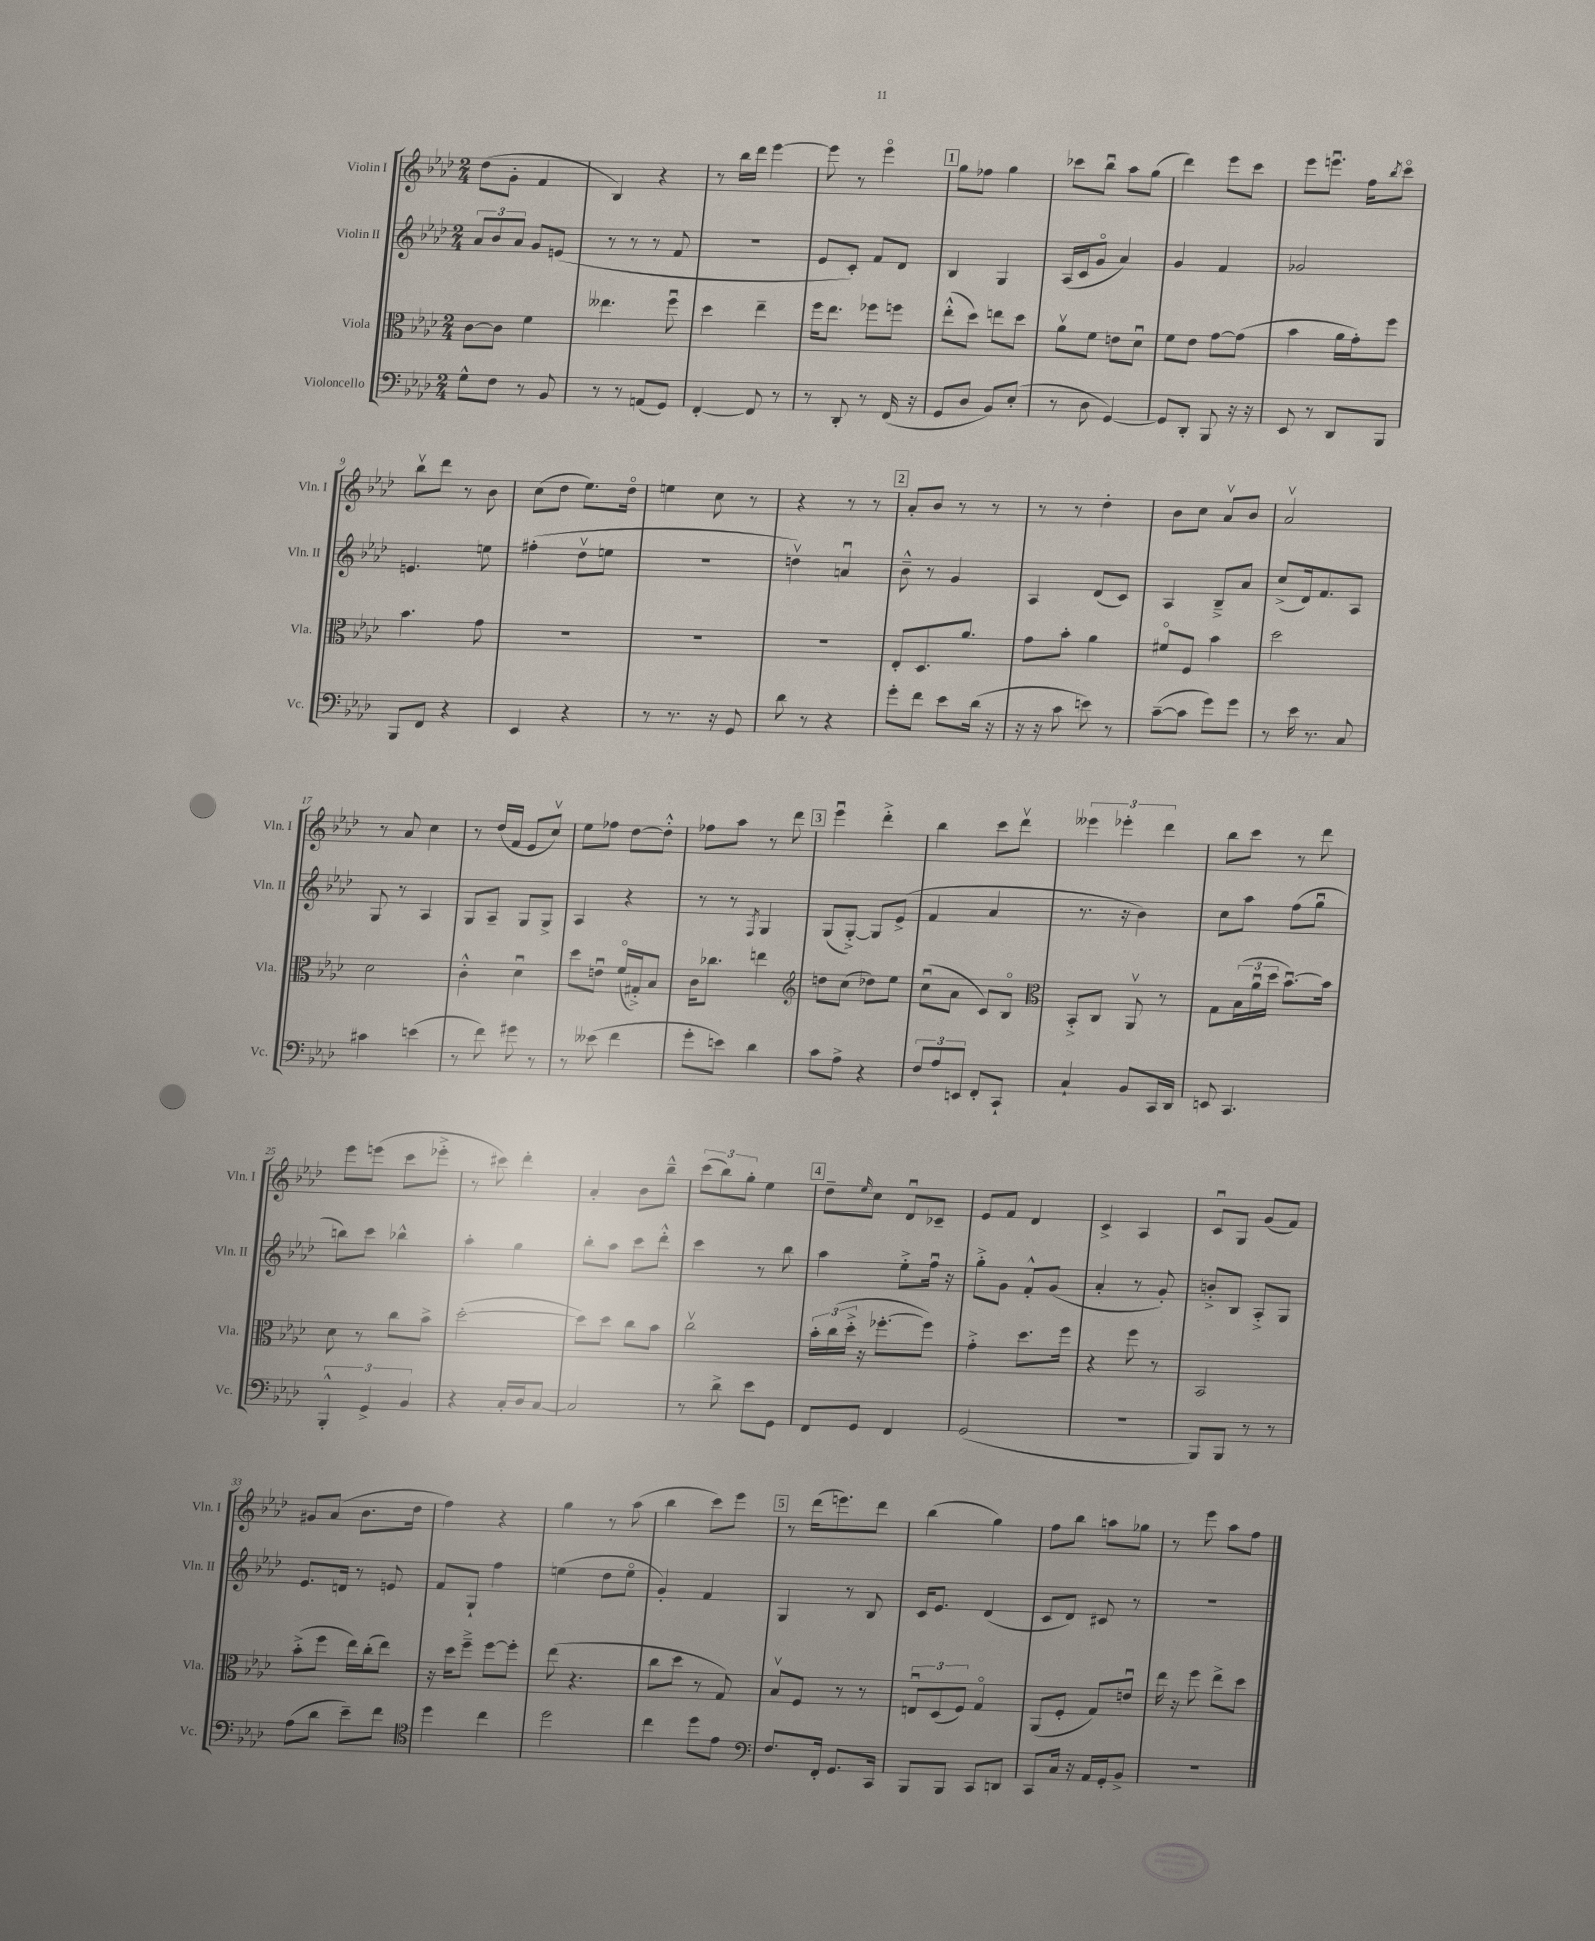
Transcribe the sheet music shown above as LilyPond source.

<<
\new StaffGroup <<
\new Staff = "s0" \with { instrumentName = "Violin I" shortInstrumentName = "Vln. I" } {
    \clef treble \key aes \major \numericTimeSignature \time 2/4
    des''8( g'8-. f'4 |
    bes4) r4 |
    r8 bes''16 des'''16 ees'''4~ |
    ees'''8 r8 ees'''4\flageolet |
    \mark \markup { \box "1" } g''8 fes''8 g''4 |
    ces'''8 bes''8\downbow aes''8 g''8( |
    des'''4) ees'''8 c'''8 |
    ees'''8 e'''8.\downbow f''16 \acciaccatura { bes''8 } c'''8\flageolet |
    bes''8\upbow des'''8 r8 bes'8 |
    c''8( des''8 ees''8.) des''16\flageolet |
    e''4 c''8 r8 |
    r4 r8 r8 |
    \mark \markup { \box "2" } aes'8-. bes'8 r8 r8 |
    r8 r8 des''4-. |
    bes'8 c''8 aes'8\upbow bes'8 |
    aes'2\upbow |
    r8 aes'8 c''4 |
    r8 des''16( f'16 ees'8 c''8\upbow) |
    ees''8 fes''8 des''8~ des''8-.-^ |
    fes''8 aes''8 r8 des'''8 |
    \mark \markup { \box "3" } ees'''4\downbow des'''4-.-> |
    bes''4 c'''8 des'''8\upbow |
    \tuplet 3/2 { eeses'''4 ees'''4-. des'''4 } |
    bes''8 c'''8 r8 des'''8 |
    ees'''8 e'''8( c'''8 ees'''8-.-> |
    r8 cis'''8) des'''4-. |
    aes'4-. bes'8 bes''8---^ |
    \tuplet 3/2 { c'''8( bes''8) g''8-. } ees''4 |
    \mark \markup { \box "4" } des''8-- \grace { ees''16 } c''8 des'8\downbow ces'8-- |
    ees'8 f'8 des'4 |
    c'4-> aes4 |
    c'8\downbow g8 g'8( f'8) |
    gis'8 aes'8( bes'8. des''16 |
    f''4) r4 |
    g''4 r8 aes''8( |
    bes''4 c'''8) ees'''8 |
    \mark \markup { \box "5" } r8 des'''16( e'''8.) des'''8 |
    bes''4( g''4) |
    f''8 bes''8 a''8 ges''8 |
    r8 ees'''8 aes''8 f''8 \bar "|." |
}
\new Staff = "s1" \with { instrumentName = "Violin II" shortInstrumentName = "Vln. II" } {
    \clef treble \key aes \major \numericTimeSignature \time 2/4
    \tuplet 3/2 { aes'8 bes'8 aes'8 } g'8 e'8( |
    r8 r8 r8 f'8 |
    R2 |
    ees'8 c'8-.) f'8 des'8 |
    \mark \markup { \box "1" } bes4 g4 |
    aes16( c'16 g'8\flageolet aes'4) |
    g'4 f'4 |
    ges'2 |
    e'4. e''8 |
    fis''4-.( des''8\upbow e''8 |
    R2 |
    d''4\upbow) a'4\downbow |
    \mark \markup { \box "2" } bes'8---^ r8 g'4 |
    aes4 des'8( c'8) |
    aes4 bes8---> aes'8 |
    c''8->( des'16) f'8. aes8 |
    g8 r8 aes4 |
    g8 aes8-- g8 g8-> |
    aes4 r4 |
    r8 r8 \acciaccatura { f8 } g4 |
    \mark \markup { \box "3" } g8( g8~-.->) g8 ees'8->( |
    f'4 aes'4 |
    r8. r16 bes'4) |
    c''8 aes''8 f''8( g''8\downbow |
    b''8) c'''8 bes''4-^ |
    aes''4-. g''4 |
    bes''8-. aes''8 c'''8 des'''8-.-^ |
    c'''4 r8 bes''8 |
    \mark \markup { \box "4" } aes''4 ees''8-.-> f''16\downbow r16 |
    g''8-.-> g'8 f'8-.-^ g'8( |
    aes'4-. r8 g'8-.) |
    b'8-.-> bes8 aes8-.-> g8 |
    ees'8. d'16 r8 e'8 |
    f'8 g8-! f''4 |
    e''4( des''8 e''8\flageolet |
    g'4-.) f'4 |
    \mark \markup { \box "5" } g4 r8 bes8 |
    c'16 ees'8. des'4( |
    c'8 des'8) cis'8 r8 |
    r2 \bar "|." |
}
\new Staff = "s2" \with { instrumentName = "Viola" shortInstrumentName = "Vla." } {
    \clef alto \key aes \major \numericTimeSignature \time 2/4
    c'8~ c'8 f'4 |
    eeses''4. f''8\downbow |
    des''4 ees''4-- |
    f''16 ees''8. fes''8 f''8 |
    \mark \markup { \box "1" } ees''8-.-^( des''8) e''8 des''8 |
    aes'8\upbow f'8 e'8 des'8\downbow |
    f'8 ees'8 g'8~ g'8( |
    bes'4 aes'16 g'16-.) f''8 |
    bes'4. g'8 |
    R2 |
    R2 |
    R2 |
    \mark \markup { \box "2" } ees8-. des8. aes'8. |
    g'8 bes'8-. aes'4 |
    fis'8\flageolet f8 bes'4 |
    des''2 |
    des'2 |
    c'4-.-^ des'4\downbow |
    des''8 e'8\downbow f'16\flageolet( gis16-.->) bes8 |
    c'16 ces''8. e''4 |
    \mark \markup { \box "3" } \clef treble d''8 c''8( des''8) ees''8 |
    c''8\downbow( aes'8 c'8) bes8\flageolet |
    \clef alto bes,8-.-> c8 aes,8\upbow r8 |
    g8 \tuplet 3/2 { bes16( aes'16\downbow des''16 } bes'8.~\downbow) bes'16 |
    des'8 r8 c''8 bes'8-> |
    des''2~-.( |
    des''8) des''8 c''8 bes'8 |
    c''2\upbow |
    \mark \markup { \box "4" } \tuplet 3/2 { bes'16-. c''16( des''16-.-> } r16 fes''8.~-. fes''8) |
    g'4-.-> des''8. f''16 |
    r4 f''8 r8 |
    bes,2 |
    bes'8-.->( f''8 ees''16) c''16-.( ees''8) |
    r16 des''16 f''8---> f''8~ f''8-. |
    ees''8( r4. |
    c''8 des''8 r8 g8) |
    \mark \markup { \box "5" } bes8\upbow f8 r8 r8 |
    \tuplet 3/2 { e8\downbow des8( f8) } g4\flageolet |
    aes,8( f8-. g8) e'8\downbow |
    ees''16 r16 f''8 ees''8-> des''8 \bar "|." |
}
\new Staff = "s3" \with { instrumentName = "Violoncello" shortInstrumentName = "Vc." } {
    \clef bass \key aes \major \numericTimeSignature \time 2/4
    g8-^ f8 r8 bes,8 |
    r8 r8 a,8( g,8) |
    f,4~-. f,8 r8 |
    r8 des,8-. r8 f,16( r16 |
    \mark \markup { \box "1" } g,8 des8 bes,8) ees8-.( |
    r8 des8 g,4~) |
    g,8 des,8-. bes,,8 r16 r16 |
    ees,8 r8 des,8 bes,,8 |
    bes,,8 f,8 r4 |
    ees,4 r4 |
    r8 r8. r16 g,8 |
    des'8 r8 r4 |
    \mark \markup { \box "2" } g'8-. f'8 ees'8 des'16( r16 |
    r16 r16 c'8 e'8) r8 |
    c'8~--( c'8 g'8) g'8 |
    r8 ees'16 r8. c8 |
    cis'4 e'4( |
    r8 f'8) gis'8 r8 |
    r8 eeses'8( f'4 |
    g'8-. e'8) des'4 |
    \mark \markup { \box "3" } c'8 aes8-> r4 |
    \tuplet 3/2 { f8 aes8 e,8 } f,8-. c,8-! |
    c4-! bes,8 c,16 des,16 |
    e,8 c,4. |
    \tuplet 3/2 { bes,,4-.-^ g,4-> bes,4 } |
    r4 c16-. des16 c8~ |
    c2 |
    r8 des'8-> ees'8 g,8 |
    \mark \markup { \box "4" } f,8 g,8 f,4 |
    g,2( |
    R2 |
    bes,,8) bes,,8 r8 r8 |
    aes8( des'8 ees'8--) f'8 |
    \clef tenor des''4 c''4 |
    des''2 |
    c''4 des''8 ees'8 |
    \mark \markup { \box "5" } \clef bass f8. f,16-. g,8. c,16 |
    bes,,8 bes,,8 c,8 d,8 |
    c,8 c16 r16 aes,16 g,16-. bes,8-> |
    R2 \bar "|." |
}
>>
>>
